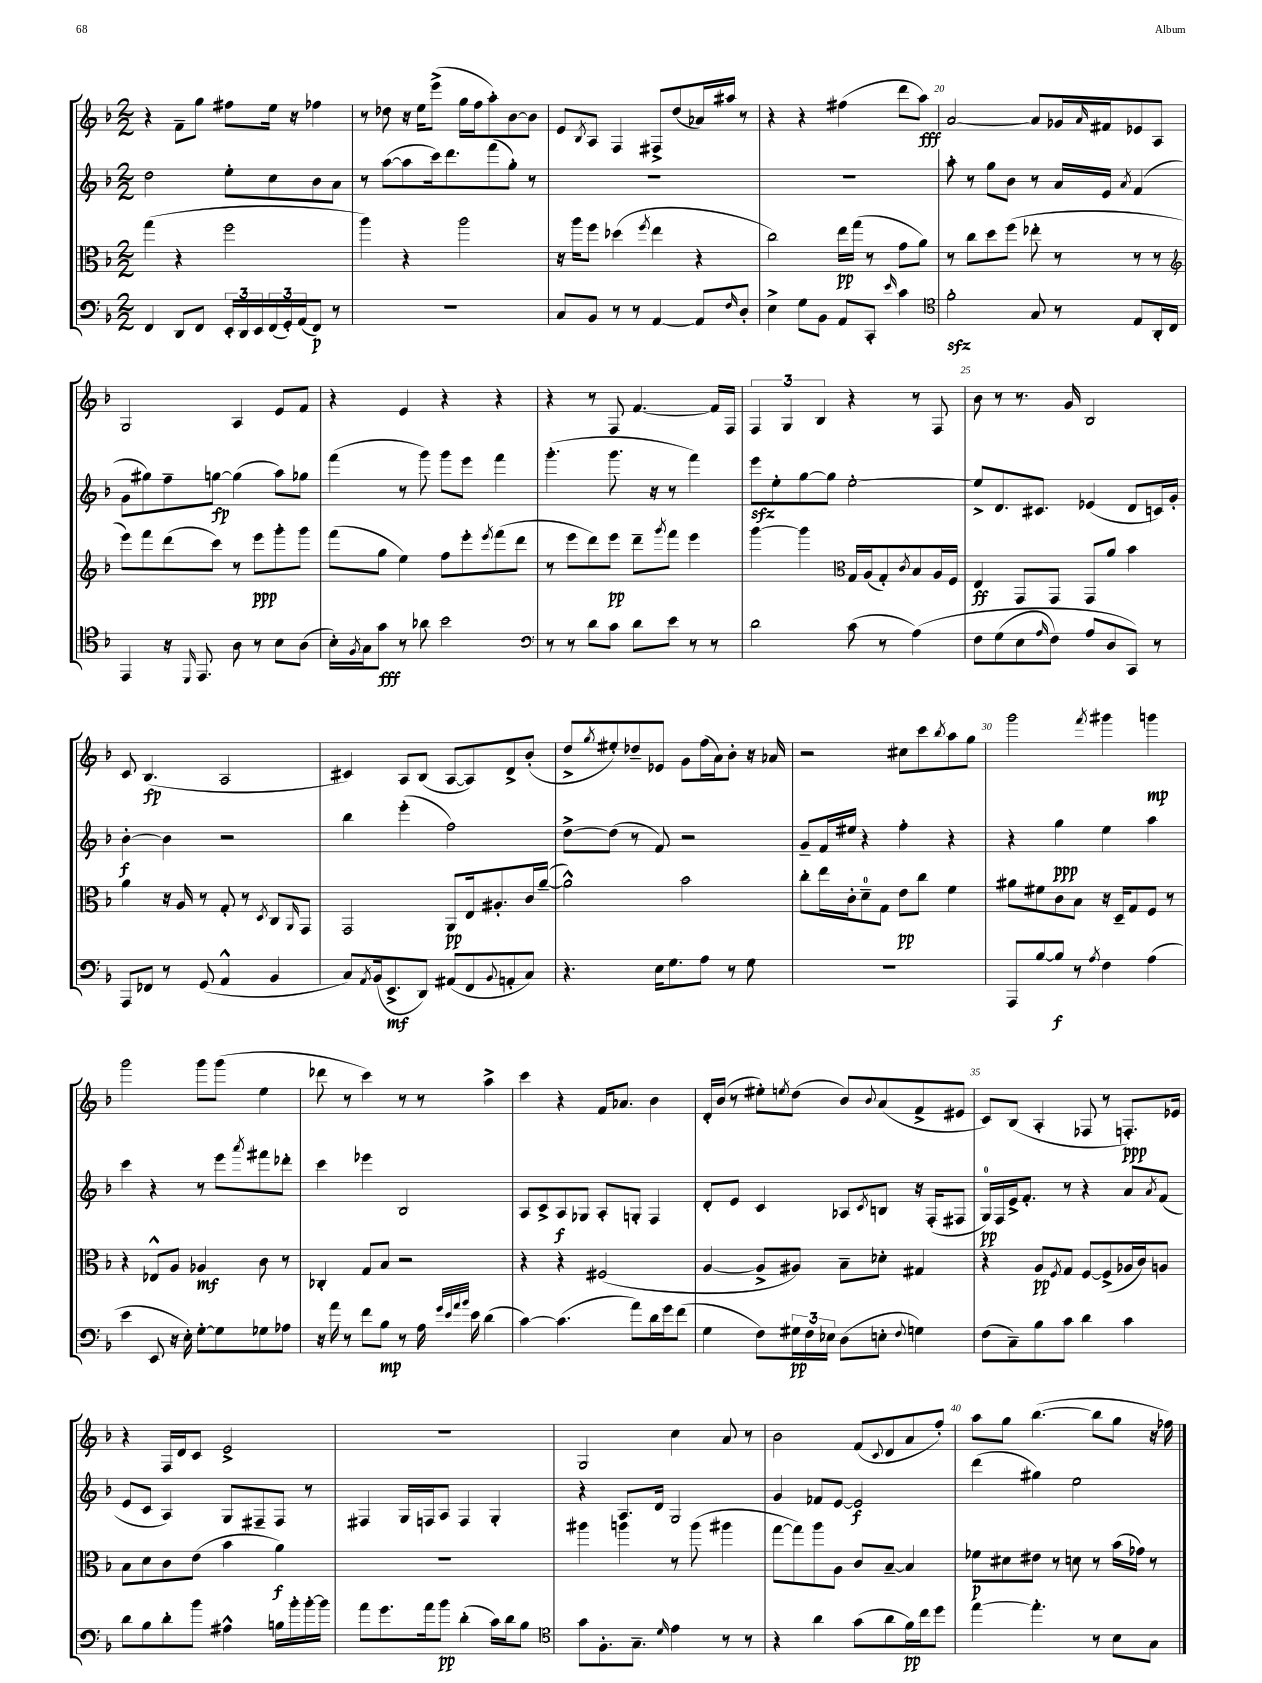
<<
\new StaffGroup <<
\new Staff = "s0" {
    \clef treble \key f \major \numericTimeSignature \time 2/2
    r4 f'8-- g''8 fis''8 e''16 r16 fes''4 |
    r8 des''8 r16 e''16 e'''8->( g''16 f''16 a''8-.) bes'8~ bes'8 |
    e'8 \acciaccatura { bes8 } a8 f4 fis8-> d''8( aes'16) ais''16 r8 |
    r4 r4 fis''4( d'''8 a''8\fff) |
    a'2~ a'8 ges'16 \grace { a'16 } fis'16 ees'8 a8 |
    g2 a4 e'8 f'8 |
    r4 e'4 r4 r4 |
    r4 r8 f8 f'4.~ f'16 f16 |
    \tuplet 3/2 { f4 g4 bes4 } r4 r8 f8 |
    bes'8 r8 r8. g'16 bes2 |
    c'8 bes4.\fp( a2 |
    cis'4) a8 bes8( a8~ a8) d'8-> bes'8-.( |
    d''8-> \acciaccatura { g''8 } eis''8-.) des''8-- ees'8 g'8 f''16( a'16) bes'8-. r16 aes'16 |
    r2 cis''8 c'''8 \acciaccatura { bes''8 } a''8 g''8 |
    g'''2 \acciaccatura { f'''8 } gis'''4 g'''4\mp |
    g'''2 g'''8 g'''8( e''4 |
    des'''8 r8 c'''4) r8 r8 a''4-> |
    c'''4 r4 f'16 aes'8. bes'4 |
    d'16-. bes'16( r8 eis''8-.) \acciaccatura { e''8 } d''8( bes'8) \appoggiatura { bes'8 } a'8( f'8-> eis'8 |
    c'8) bes8( a4-. fes8 r8 f8.-.\ppp) ees'16 |
    r4 f16 d'16 c'8 e'2-> |
    R1 |
    g2 c''4 a'8 r8 |
    bes'2 f'8( \appoggiatura { c'8 } d'8 a'8 f''8-.) |
    a''8 g''8 bes''4.~( bes''8 g''8 r16 fes''16) \bar "|." |
}
\new Staff = "s1" {
    \clef treble \key f \major \numericTimeSignature \time 2/2
    d''2 e''8-. c''8 bes'8 a'8 |
    r8 a''8~( a''8 c'''16) d'''8. f'''8( g''8-.) r8 |
    R1 |
    R1 |
    a''8-. r8 g''8 bes'8 r8 a'16 e'16 \acciaccatura { a'8 } f'4( |
    g'8 gis''8) f''8-- g''8~\fp g''4( a''8) ges''8 |
    f'''4( r8 g'''8) g'''8 e'''8 f'''4 |
    g'''4.-.( g'''8. r16 r8 f'''4) |
    e'''8\sfz e''8-. g''8~ g''8 e''2~-. |
    e''8-> d'8. cis'8. ees'4( d'8 c'16) g'16-. |
    bes'4~-.\f bes'4 r2 |
    bes''4 e'''4-.( f''2) |
    d''8~-> d''8( r8 f'8) r2 |
    g'8-- f'16 eis''16 r4 f''4-. r4 |
    r4 g''4\ppp e''4 a''4 |
    c'''4 r4 r8 e'''8 \acciaccatura { a'''8 } fis'''8 des'''8-. |
    c'''4 ees'''4 bes2 |
    a8 c'8-> a8\f ges8 a8-. g8-. f4 |
    d'8-. e'8 c'4 aes8 \acciaccatura { c'8 } b8 r16 f16-.( fis8 |
    g16-0\pp) f16 e'16-> f'8.-. r8 r4 a'8 \acciaccatura { a'8 } f'8( |
    e'8 c'8 a4) g8 fis8-- fis8 r8 |
    fis4 g16 f16 a8 f4 g4-. |
    r4 a8. d'16 g2 |
    g'4 fes'8 e'8~ e'2\f |
    d'''4( gis''4) e''2 \bar "|." |
}
\new Staff = "s2" {
    \clef alto \key f \major \numericTimeSignature \time 2/2
    g''4( r4 f''2 |
    a''4) r4 a''2 |
    r16 a''16 f''8 des''4( \acciaccatura { f''8 } e''4 r4 |
    c''2) e''16\pp g''16( r8 g'8 a'8) |
    r8 c''8 d''8 f''8( ees''8-. r8 r8 r8 |
    \clef treble e'''8) f'''8 d'''8( c'''8) r8 e'''8\ppp g'''8-. g'''8 |
    f'''8( g''8 e''4) f''8 e'''8-. \acciaccatura { e'''8 } f'''8( d'''8 |
    r8 e'''8 d'''8) e'''8\pp d'''8-- \acciaccatura { g'''8 } f'''8 e'''4 |
    g'''4~ g'''4 \clef alto g16 a16( g8-.) \acciaccatura { c'8 } bes8 a16 f16 |
    e4\ff g,8 g,8 g,8 a'8 bes'4 |
    a'4 r16 a16 r8 g8-. r8 \acciaccatura { d8 } c8 \grace { a,16 } g,8 |
    g,2 a,8\pp e16 ais8.-. c'16 a'16~--( |
    a'2-^) bes'2 |
    c''8-. e''16 c'16-. d'8-0-- g8 e'8\pp c''8 f'4 |
    ais'8 fis'8 c'8 bes8 r16 d16-- g8 f8 r8 |
    r4 ees8-^ a8 aes4\mf c'8 r8 |
    ces4-. g8 bes8 r2 |
    r4 r4 fis2( |
    a4~ a8-> ais8) bes8-- des'8-. gis4 |
    r4 a8\pp \acciaccatura { f8 } g8 f8~ f8->( aes16 c'16) a8 |
    bes8 d'8 c'8 e'8( bes'4 a'4\f) |
    R1 |
    ais''4 a''4 r8 a''8( ais''4 |
    g''8~ g''8) a''8 a8 c'8 bes8~-- bes4 |
    fes'8\p dis'8 eis'8 r8 d'8 r8 bes'16( ges'16) r8 \bar "|." |
}
\new Staff = "s3" {
    \clef bass \key f \major \numericTimeSignature \time 2/2
    f,4 d,8 f,8 \tuplet 3/2 { e,16-. d,16 e,16 } \tuplet 3/2 { f,16( g,16-.) a,16( } f,8\p) r8 |
    R1 |
    c8 bes,8 r8 r8 a,4~ a,8 \grace { f16 } d8-. |
    e4-> g8 bes,8 a,8 c,8-. \grace { e'16 } c'4 |
    \clef tenor f'2-.\sfz g8 r8 e8 a,16-. c16 |
    e,4 r16 \grace { d,16 } e,8. a8 r8 bes8 a8( |
    bes16-.) \acciaccatura { f8 } g16 g'8\fff r8 aes'8 bes'2 |
    \clef bass r8 r8 d'8 c'8 d'8 e'8 r8 r8 |
    d'2 c'8( r8 a4)\( |
    f8 g8( e8 \grace { a16 } f8) a8 d8 c,8\) r8 |
    a,,8 fes,8 r8 g,8( a,4-^ bes,4 |
    c8) \acciaccatura { a,8 } bes,16( e,8.->\mf d,8) ais,8( f,8 \appoggiatura { bes,8 } a,8-. c8) |
    r4. e16 g8. a8 r8 g8 |
    R1 |
    a,,8 bes8~ bes8\f r8 \acciaccatura { a8 } f4 a4( |
    e'4 e,8 r16 e16-.) g8~-. g8 ges8 aes8 |
    r16 a'16 r8 f'8 bes8\mp r8 a16 \grace { g'32 e'32 a'32 bes'32 } e'16 d'4( |
    c'4~) c'4.( a'8) d'16 g'16 f'8( |
    g4 f8) \tuplet 3/2 { gis16\pp f16 ees16 } d8( e8-. \appoggiatura { f8 } g4) |
    f8( c8--) bes8 c'8 d'4 c'4 |
    d'8 bes8 d'8-. bes'8 ais4-^ b16 bes'16-. bes'16~-. bes'16 |
    a'8 g'8. a'16 bes'8\pp d'4-.( c'16) d'16 bes8 |
    \clef tenor g'8 f8.-. g8.-- \grace { d'16 } e'4 r8 r8 |
    r4 a'4 g'8( a'8 f'16\pp) c''16 d''8 |
    e''4~ e''4.-. r8 bes8 g8 \bar "|." |
}
>>
>>
\layout { \context { \Score currentBarNumber = #16 \override BarNumber.break-visibility = ##(#f #t #t) barNumberVisibility = #(every-nth-bar-number-visible 5) } }
